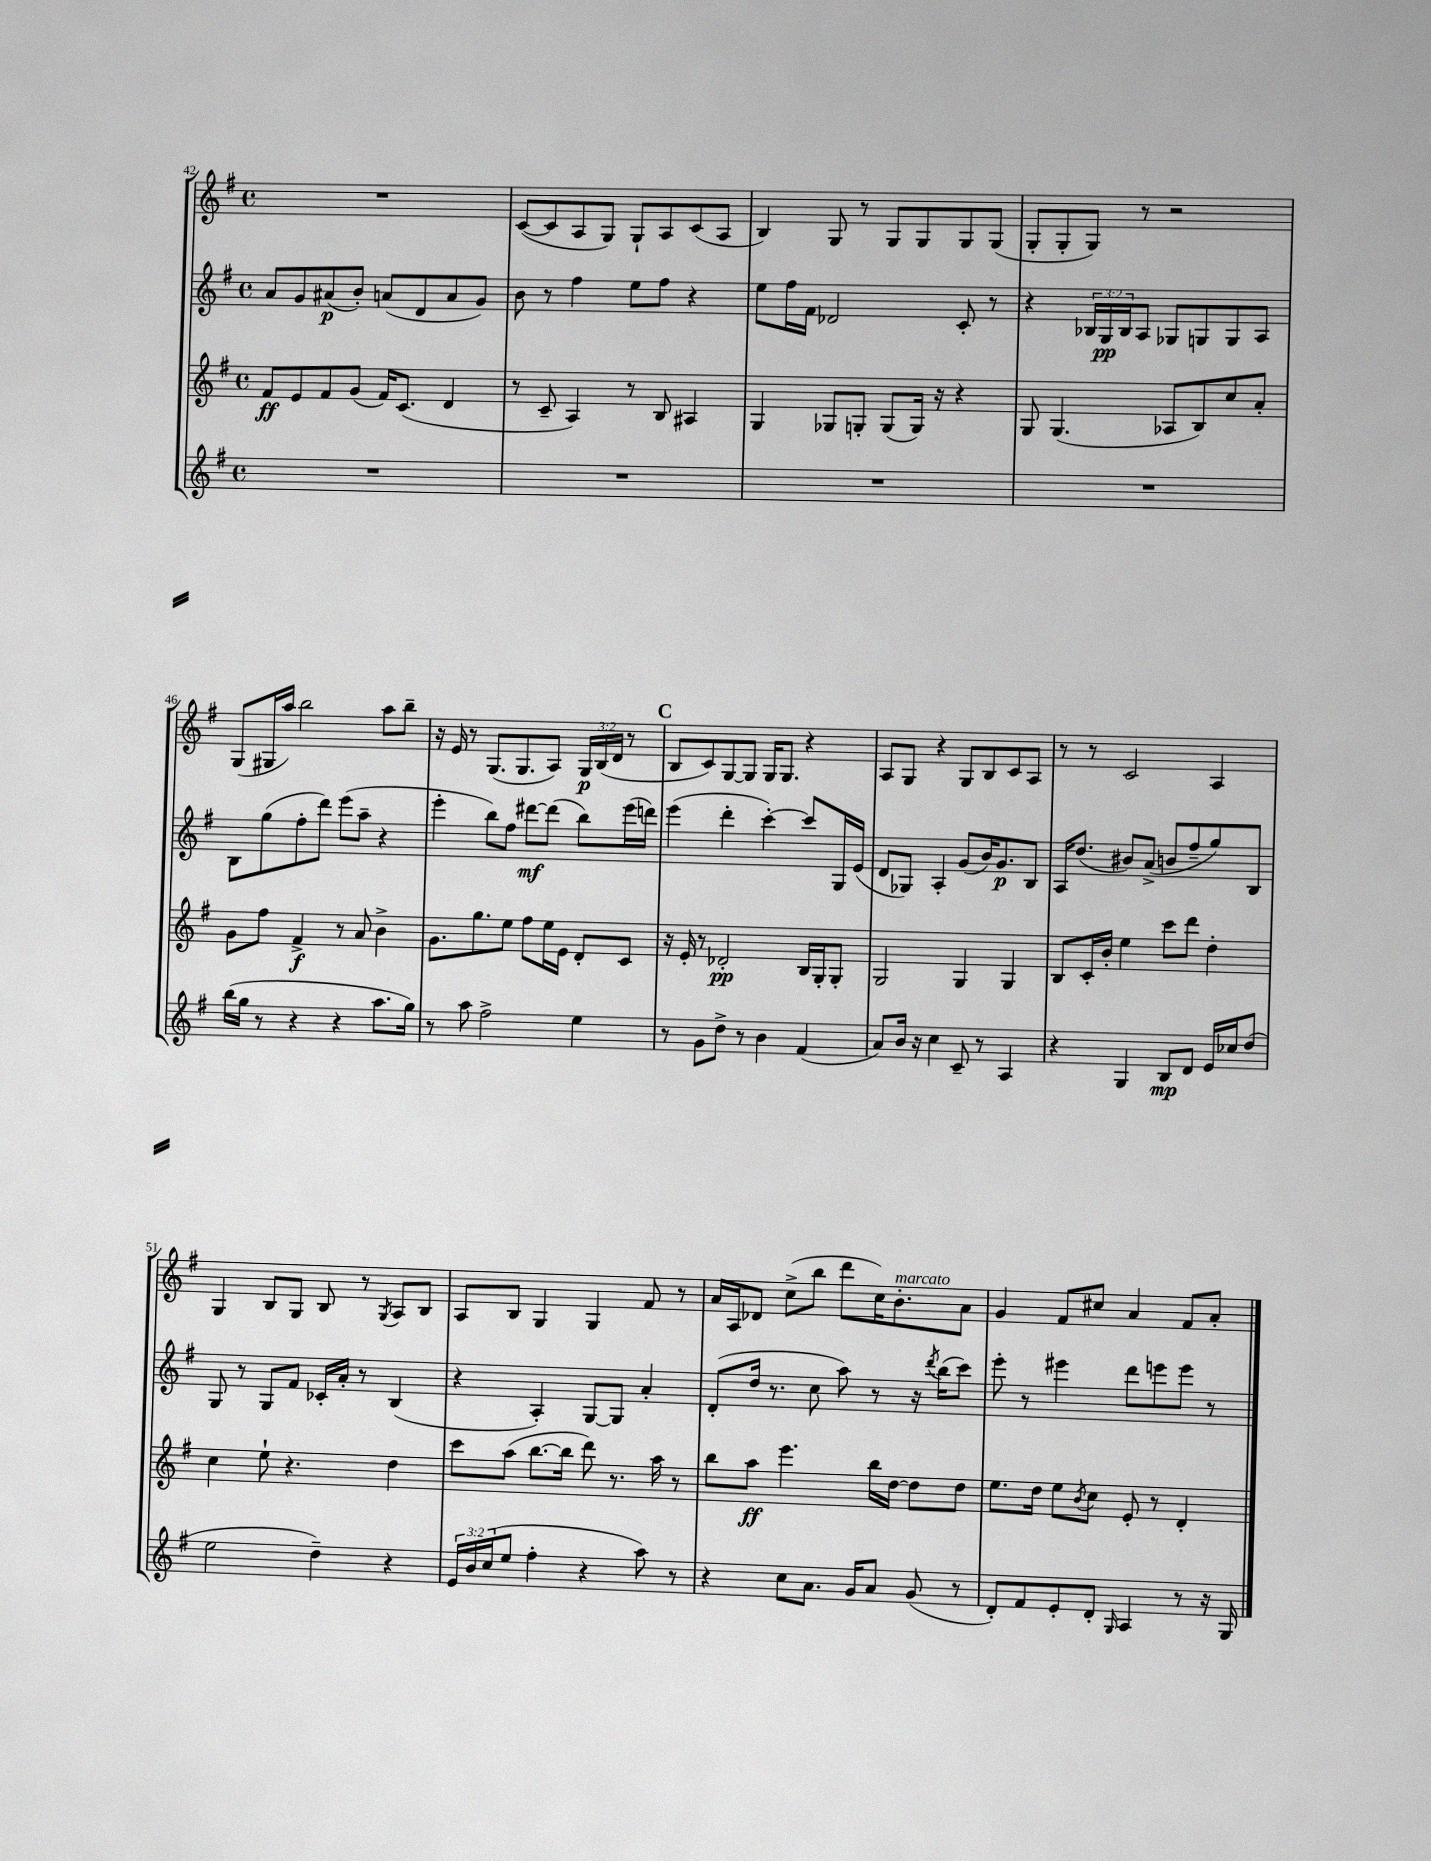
<<
\new StaffGroup <<
\new Staff = "s0" {
    \clef treble \key g \major \defaultTimeSignature \time 4/4 \override Staff.TupletNumber.text = #tuplet-number::calc-fraction-text
    R1 |
    c'8~( c'8 a8 g8) g8-! a8 c'8( a8 |
    b4) g8 r8 g8 g8 g8 g8( |
    g8-. g8-. g8) r8 r2 |
    g8( gis16 a''16) b''2 a''8 b''8-- |
    r16 e'16 r8 g8.( g8. a8) \tuplet 3/2 { g16\p b16( d'16 } r8 |
    \mark \markup { \bold "C" } b8 c'8) g8~ g8 g16 g8. r4 |
    a8 g8 r4 g8 b8 c'8 a8 |
    r8 r8 c'2 a4 |
    g4 b8 g8 b8 r8 \acciaccatura { g8 } a8 b8 |
    a8 b8 g4 g4 fis'8 r8 |
    a'16 a16 des'8 c''8->( b''8 d'''8 c''16) b'8.-.^\markup { \italic "marcato" } a'8 |
    g'4 fis'8 cis''8 a'4 fis'8 a'8-. \bar "|." |
}
\new Staff = "s1" {
    \clef treble \key g \major \defaultTimeSignature \time 4/4 \override Staff.TupletNumber.text = #tuplet-number::calc-fraction-text
    a'8 g'8 ais'8\p( b'8-.) a'8( d'8 a'8 g'8) |
    b'8 r8 fis''4 e''8 fis''8 r4 |
    e''8 fis''16 fis'16 des'2 c'8-. r8 |
    r4 \tuplet 3/2 { bes16 g16\pp bes16 } a8 ges8 g8 g8 a8 |
    b8 g''8( fis''8-. d'''8) e'''8( a''8-- r4 |
    e'''4-. b''8) fis''8 dis'''8~\mf dis'''8( b''8) e'''16( d'''16) |
    \mark \markup { \bold "C" } e'''4( d'''4-. c'''4~-.) c'''8 g16 e'16( |
    d'8 ges8) a4-. g'8( b'16) g'8.\p b8 |
    a16 d''8.( bis'8) a'8->( b'8 fis''8-- g''8) b8 |
    g8 r8 g8 fis'8 ces'16-. a'16-. r8 b4( |
    r4 a4-.) g8~ g8 a'4-. |
    d'8-.( d''16 r8. c''8 a''8) r8 r16 \acciaccatura { d'''8 } b''16( c'''8) |
    e'''8-. r8 eis'''4 d'''8 e'''8 e'''8 r8 \bar "|." |
}
\new Staff = "s2" {
    \clef treble \key g \major \defaultTimeSignature \time 4/4
    fis'8\ff e'8 fis'8 g'8( fis'16) c'8.( d'4 |
    r8 c'8-- a4) r8 b8 ais4 |
    g4 ges8 g8-. g8( g16) r16 r4 |
    g8 g4.( aes8 b8) c''8 a'8-. |
    g'8 fis''8 fis'4->\f r8 a'8 b'4-> |
    g'8. g''8. e''8 fis''8 e''16 e'16 d'8-. c'8 |
    \mark \markup { \bold "C" } r16 e'16-. r8 des'2-.\pp b16 g16-. g8-. |
    g2 g4 g4 |
    b8 c'16-. b'16-. e''4 c'''8 d'''8 d''4-. |
    c''4 e''8-! r4. d''4 |
    c'''8 a''8( b''8.~ b''16 d'''8) r8. a''16 r8 |
    b''8 a''8\ff e'''4. b''16 d''16~ d''8 d''8 |
    e''8. d''16 e''8 \acciaccatura { b'8 } c''8 e'8-. r8 d'4-. \bar "|." |
}
\new Staff = "s3" {
    \clef treble \key g \major \defaultTimeSignature \time 4/4 \override Staff.TupletNumber.text = #tuplet-number::calc-fraction-text
    R1 |
    R1 |
    R1 |
    R1 |
    b''16( g''16 r8 r4 r4 a''8. g''16) |
    r8 a''8 fis''2-> e''4 |
    \mark \markup { \bold "C" } r8 g'8 d''8-> r8 b'4 fis'4( |
    a'8) b'16 r16 c''4 c'8-- r8 a4 |
    r4 g4 b8\mp d'8 e'16 ces''16 d''8( |
    e''2 d''4--) r4 |
    \tuplet 3/2 { e'16 b'16 c''16( } e''8 fis''4-. r4 a''8) r8 |
    r4 c''8 a'8. g'16 a'8 g'8( r8 |
    d'8-.) fis'8 e'8-. d'8-. \grace { g16 } a4 r8 r16 g16 \bar "|." |
}
>>
>>
\layout { \context { \Score currentBarNumber = #42 } }
